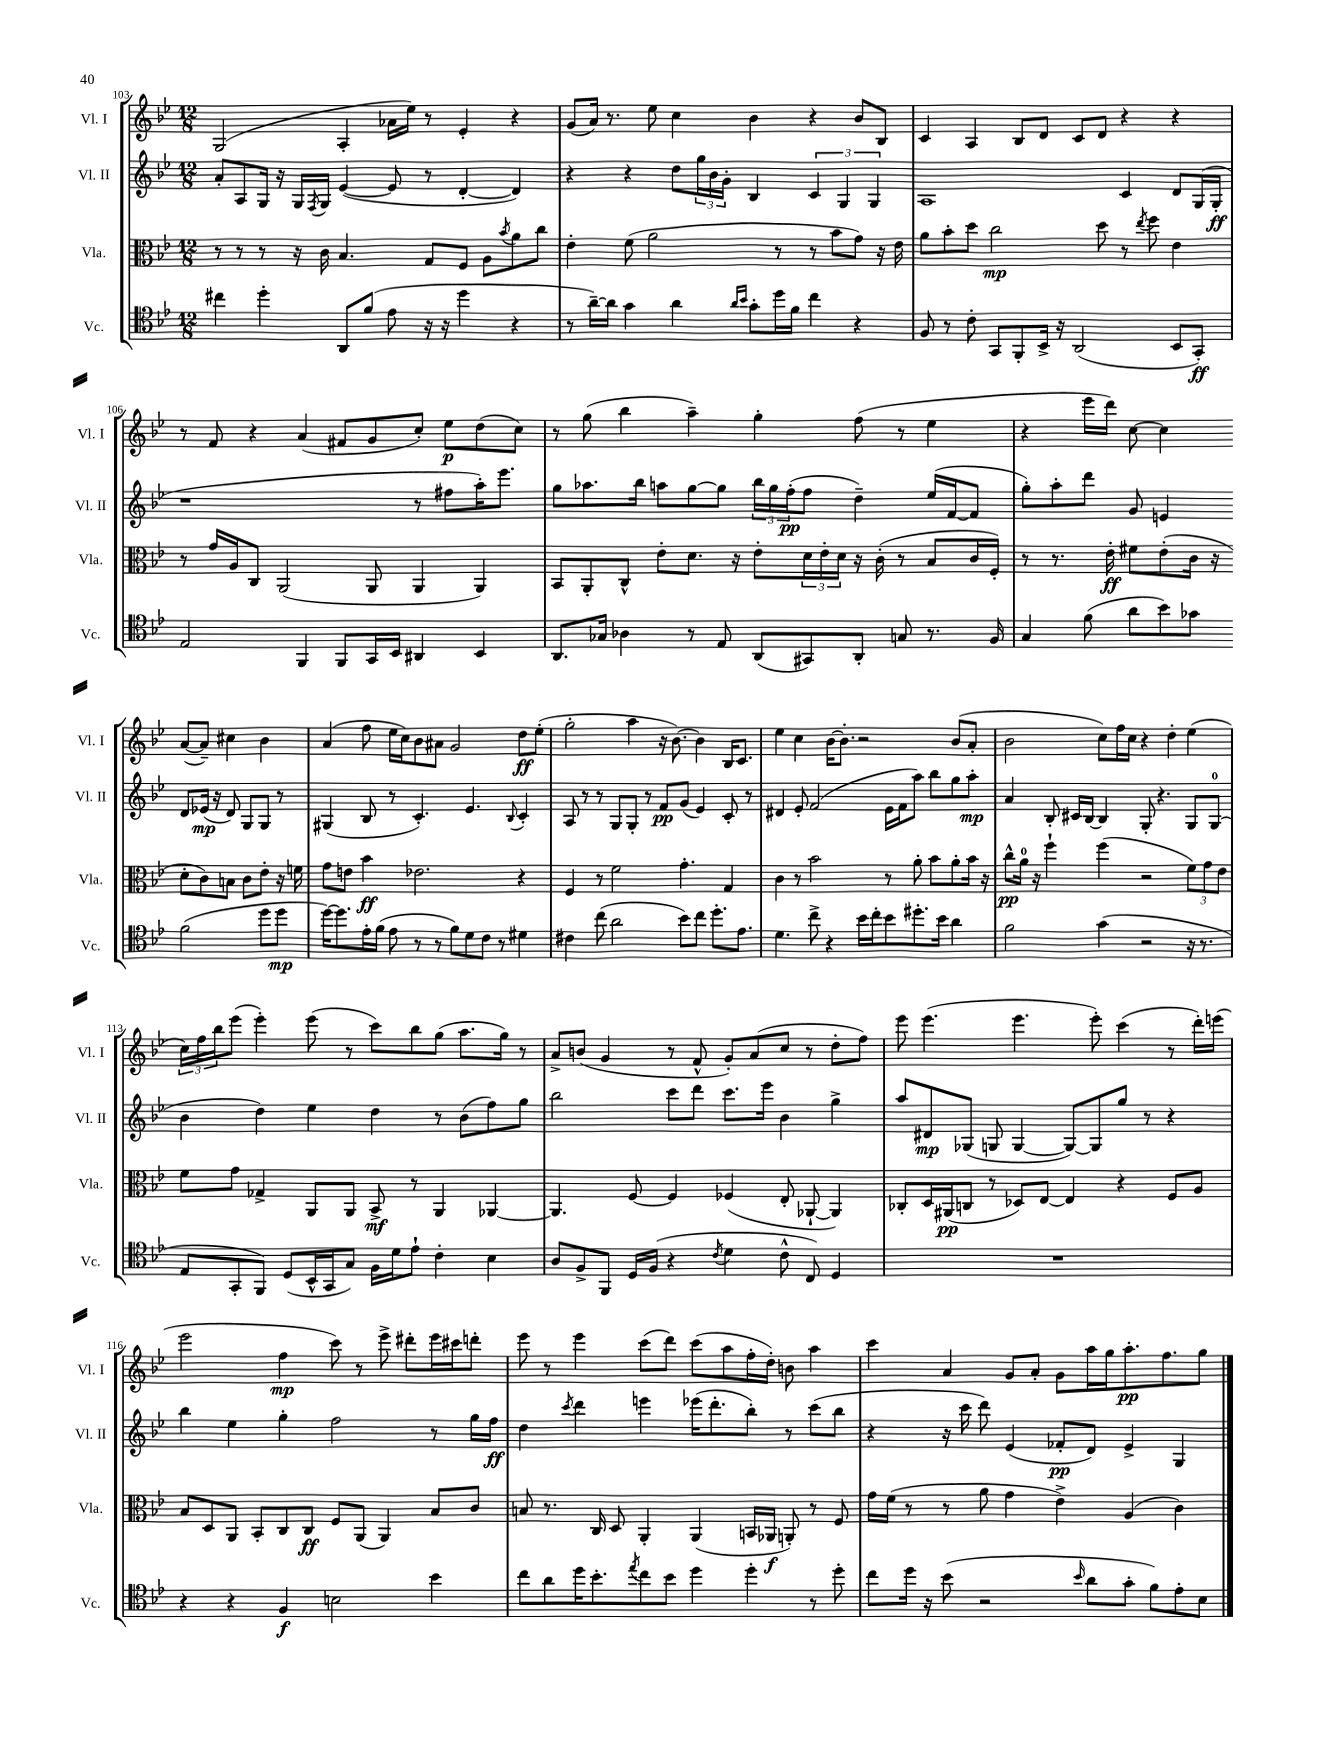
<<
\new StaffGroup <<
\new Staff = "s0" \with { instrumentName = "Vl. I" shortInstrumentName = "Vl. I" } {
    \clef treble \key bes \major \numericTimeSignature \time 12/8
    g2( a4-. aes'16 ees''16) r8 ees'4-. r4 |
    g'8( a'16) r8. ees''8 c''4 bes'4 r4 bes'8 bes8 |
    c'4 a4 bes8 d'8 c'8 d'8 r4 r4 |
    r8 f'8 r4 a'4( fis'8 g'8 c''8-.) ees''8\p d''8( c''8) |
    r8 g''8( bes''4 a''4--) g''4-. f''8( r8 ees''4 |
    r4 ees'''16 d'''16) c''8~ c''4 a'8~( a'8--) cis''4 bes'4 |
    a'4( f''8 ees''16 c''16) bes'8 ais'8 g'2 d''8\ff ees''8-.( |
    g''2-. a''4 r16 bes'8.~) bes'4 bes16 c'8. |
    ees''4 c''4 bes'16~ bes'8.-. r2 bes'8( a'8-. |
    bes'2 c''8) f''16 c''16 r4 d''4-. ees''4( |
    \tuplet 3/2 { c''16) f''16 bes''16 } ees'''8( ees'''4-.) ees'''8( r8 c'''8) bes''8 g''8( a''8. g''16) r8 |
    a'8-> b'8( g'4 r8 f'8-^ g'8-.) a'8( c''8 r8 d''8-. f''8) |
    ees'''8 ees'''4.( ees'''4. ees'''8-.) c'''4( r8 d'''16-.) e'''16( |
    ees'''2 f''4\mp c'''8) r8 ees'''8-> dis'''8-. ees'''16 cis'''16 d'''8-. |
    ees'''8 r8 ees'''4 c'''8( d'''8) c'''8( a''8 f''16-. d''16-.) b'8 a''4 |
    c'''4 a'4 g'8 a'8-. g'8 a''16 g''16 a''8.-.\pp f''8. g''8 \bar "|." |
}
\new Staff = "s1" \with { instrumentName = "Vl. II" shortInstrumentName = "Vl. II" } {
    \clef treble \key bes \major \numericTimeSignature \time 12/8
    a'8-. a8 g16 r16 g16 \acciaccatura { f8 } g16 ees'4~( ees'8 r8 d'4~-. d'4) |
    r4 r4 d''8 \tuplet 3/2 { g''16 bes'16 g'16-. } bes4 \tuplet 3/2 { c'4 g4 g4 } |
    a1 c'4 d'8 g16( g16-.\ff |
    r1 r8 fis''8 a''16-.) ees'''8. |
    g''8 aes''8. bes''16 a''8 g''8~ g''8 \tuplet 3/2 { bes''16 g''16 f''16-.\pp( } f''8 d''4--) ees''16( f'16~ f'8 |
    g''8-.) a''8-. d'''8 g'8 e'4 d'8 ees'16\mp( r16 d'8) g8 g8 r8 |
    gis4( bes8 r8 c'4.-.) ees'4. \appoggiatura { bes8 } c'4-. |
    a8 r8 r8 g8 g8-. r8 f'8\pp g'8( ees'4) c'8-. r8 |
    dis'4 ees'8-. f'2( ees'16 f'16 a''8) bes''8 g''8 a''8-.\mp |
    a'4 bes8-. cis'16 bes16~ bes4 g8-. r4. g8 g8-0( |
    bes'4 d''4) ees''4 d''4 r8 bes'8( f''8) g''8 |
    bes''2 c'''8 d'''8 c'''8. ees'''16 bes'4 g''4-> |
    a''8 dis'8\mp ges8( g8 g4~ g8~) g8 g''8 r8 r4 |
    bes''4 ees''4 g''4-. f''2 r8 g''16 f''16\ff |
    d''4 \acciaccatura { c'''8 } d'''4 e'''4 ees'''16( d'''8.-. bes''8-.) r8 c'''8( bes''8 |
    r4 r16 c'''16 d'''8) ees'4( fes'8-.\pp d'8) ees'4-> g4 \bar "|." |
}
\new Staff = "s2" \with { instrumentName = "Vla." shortInstrumentName = "Vla." } {
    \clef alto \key bes \major \numericTimeSignature \time 12/8
    r8 r8 r8 r16 c'16 bes4. g8 f8 a8 \acciaccatura { bes'8 } a'8 c''8 |
    ees'4-. f'8( a'2 r8 r8 bes'8 g'8) r16 ees'16 |
    a'8 bes'8-. d''8 c''2\mp d''8 r8 \acciaccatura { ees''8 } f''8 ees'4 |
    r8 g'16 a16 c8 a,2( a,8 a,4 a,4) |
    bes,8 a,8-. c8-^ ees'8-. d'8. r16 ees'8-. \tuplet 3/2 { d'16 ees'16-. d'16 } r16 c'16-.( r8 bes8 c'16 f16-.) |
    r8 r8. ees'16-.\ff fis'8 ees'8-.( c'16 r16 d'8-. c'8) b8 c'8 ees'8-. r16 f'16 |
    g'8 e'8 bes'4\ff ees'2. r4 |
    f4 r8 f'2 g'4.-. g4 |
    c'4 r8 bes'2 r8 a'8-. bes'8 a'8-. bes'16 r16 |
    c''8-^\pp a'16-0 r16 f''4-! f''4( r2 \tuplet 3/2 { f'8) g'8 ees'8 } |
    f'8 g'8 ges4-> a,8 a,8 bes,8->\mf r8 a,4 aes,4~ |
    aes,4. f8~ f4 fes4( ees8-. aes,8~-! aes,4) |
    ces8-. d16 ais,16\pp( c8 r8 des8) ees8~ ees4 r4 f8 a8 |
    bes8 d8 a,8 bes,8-. c8 c8\ff f8 a,8( a,4) bes8 c'8 |
    b8 r8. c16 d8 a,4-. a,4( b,16 aes,16\f a,8-.) r8 f8 |
    g'16 f'16( r8 r8 a'8 g'4 ees'4->) a4( c'4) \bar "|." |
}
\new Staff = "s3" \with { instrumentName = "Vc." shortInstrumentName = "Vc." } {
    \clef tenor \key bes \major \numericTimeSignature \time 12/8
    cis''4 d''4-. a,8 f'8( ees'8 r16 r16 d''4 r4 |
    r8 a'16~--) a'16 g'4 a'4 \grace { a'16 bes'16 } g'8-. d''16 f'16 c''4 r4 |
    f8 r8 c'8-. g,8 f,8-. bes,16-> r16 a,2( bes,8 g,8-.\ff) |
    ees2 f,4 f,8 g,16 bes,16 ais,4 bes,4 |
    a,8. ges16 aes4 r8 ees8 a,8( gis,8) a,8-. g8 r8. f16 |
    g4 f'8( a'8 bes'8) ges'8 f'2( d''8 d''8\mp |
    d''16~) d''8. ees'16-. f'16( ees'8 r8 r8 f'8) d'8 c'8 r8 dis'4 |
    cis'4 c''8( a'2 bes'8) c''8 d''8.-. ees'8. |
    d'4. c''8-> r4 bes'16 c''16-. bes'8 dis''8.-. bes'16 a'4 |
    f'2 g'4( r2 r16 r8. |
    ees8 g,8-. f,8) d8( bes,16-^ g,16 g8) f16 d'16 ees'8-! c'4-. bes4 |
    a8 f8-> f,8 d16 f16( r4 \acciaccatura { c'8 } d'4 c'8-^ c8) d4 |
    R1. |
    r4 r4 f4\f b2 bes'4 |
    c''8 a'8 d''16 bes'8.-. \acciaccatura { ees''8 } c''8 bes'8 d''4 d''4-. r8 d''8-. |
    c''8 d''16 r16 bes'8( r2 \grace { bes'16 } a'8 g'8-. f'8) ees'8-. bes8 \bar "|." |
}
>>
>>
\layout { \context { \Score currentBarNumber = #103 } }
